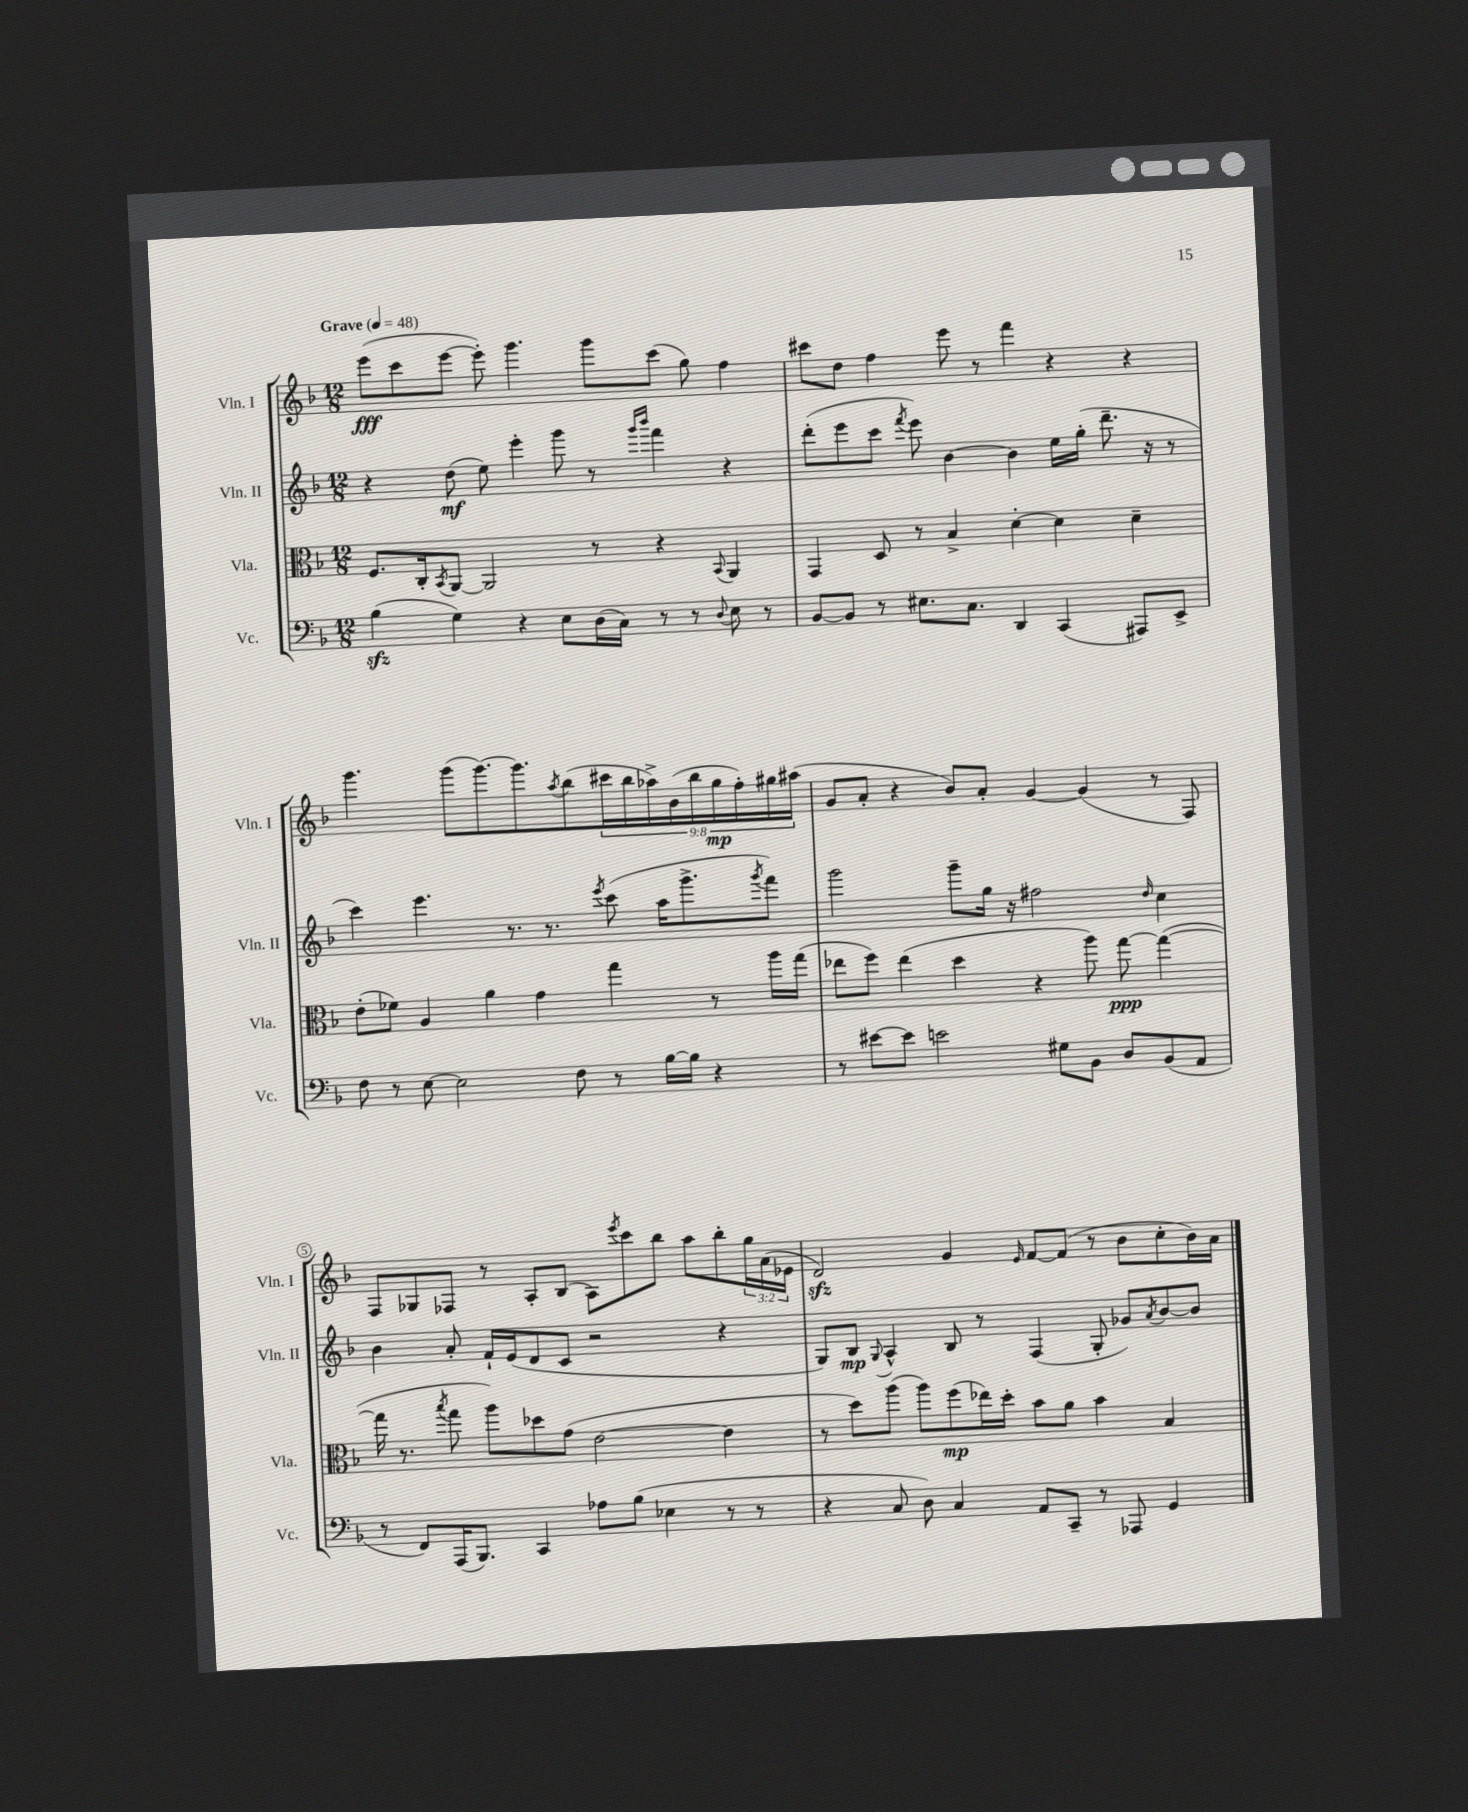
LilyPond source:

<<
\new StaffGroup <<
\new Staff = "s0" \with { instrumentName = "Vln. I" shortInstrumentName = "Vln. I" } {
    \clef treble \key f \major \numericTimeSignature \time 12/8 \override Staff.TupletNumber.text = #tuplet-number::calc-fraction-text \tempo "Grave" 4 = 48
    e'''8\fff( c'''8 e'''8~ e'''8-.) g'''4. g'''8 c'''8( g''8) f''4 |
    cis'''8 d''8 f''4 e'''8 r8 f'''4 r4 r4 |
    g'''4. g'''8( g'''8.~) g'''8. \acciaccatura { a''8 } bes''8( \tuplet 9/8 { cis'''16 bes''16 aes''16->) bes'16( bes''16 g''16\mp f''16-.) gis''16 ais''16( } |
    g'8 a'8-. r4 bes'8) a'8-. g'4~ g'4( r8 f8) |
    f8 ges8 fes8 r8 a8-. bes8( a8) \acciaccatura { e'''8 } c'''8 bes''8 a''8 bes''8-. \tuplet 3/2 { g''16 a'16( ees'16 } |
    d'2\sfz) g'4 \grace { e'16 } f'8~ f'8( r8 bes'8 c''8-. bes'16) a'16 \bar "|." |
}
\new Staff = "s1" \with { instrumentName = "Vln. II" shortInstrumentName = "Vln. II" } {
    \clef treble \key f \major \numericTimeSignature \time 12/8
    r4 d''8\mf( e''8) e'''4-. g'''8 r8 \grace { g'''16 bes'''16 } f'''4 r4 |
    d'''8-.( e'''8 c'''8 \acciaccatura { f'''8 } e'''8) bes'4~ bes'4 e''16 g''16-.( d'''8.-- r16 r8 |
    c'''4) e'''4. r8. r8. \acciaccatura { e'''8 } c'''8( a''16 g'''8.-> \acciaccatura { g'''8 } f'''8) |
    g'''2 g'''8-- g''16 r16 fis''2 \grace { d''16 } c''4 |
    bes'4 a'8-. f'16-! e'16( d'8 c'8 r2 r4 |
    g8) bes8\mp \appoggiatura { g8 } a4-^ bes8 r8 f4( g8-. ges'8) \acciaccatura { a'8 } bes'8~ bes'8 \bar "|." |
}
\new Staff = "s2" \with { instrumentName = "Vla." shortInstrumentName = "Vla." } {
    \clef alto \key f \major \numericTimeSignature \time 12/8
    f8. c16-. \acciaccatura { bes,8 } a,8~ a,2 r8 r4 \appoggiatura { bes,8 } a,4 |
    g,4 d8 r8 bes4-> d'4~-. d'4 d'4-- |
    e'8-.( fes'8) a4 a'4 g'4 g''4 r8 a''16 g''16( |
    ees''8 f''8) ees''4( d''4 r4 a''8) g''8~\ppp g''4~( |
    g''16 r8. \acciaccatura { bes''8 } g''8 a''8) des''8 g'8( e'2~ e'4 |
    r8 d''8) a''8( a''8) f''8\mp( ees''16) d''16-. bes'8 a'8 bes'4 bes4 \bar "|." |
}
\new Staff = "s3" \with { instrumentName = "Vc." shortInstrumentName = "Vc." } {
    \clef bass \key f \major \numericTimeSignature \time 12/8
    bes4\sfz( g4) r4 e8 d16( c16) r8 r8 \appoggiatura { d8 } e8 r8 |
    bes,8~ bes,8 r8 eis8. c8. d,4 c,4( ais,,8) e,8-> |
    f8 r8 e8~ e2 f8 r8 bes16~ bes16 r4 |
    r8 eis'8~ eis'8 e'2 gis8 bes,8 d8 bes,8( a,8 |
    r8 f,8) a,,16( bes,,8.) c,4 aes8 bes8( ees4 r8 r8 |
    r4 c8 d8) c4 a,8 c,8-- r8 aes,,8 g,4 \bar "|." |
}
>>
>>
\layout { \context { \Score \override BarNumber.break-visibility = ##(#f #t #t) barNumberVisibility = #(every-nth-bar-number-visible 5) \override BarNumber.stencil = #(make-stencil-circler 0.1 0.3 ly:text-interface::print) } }
